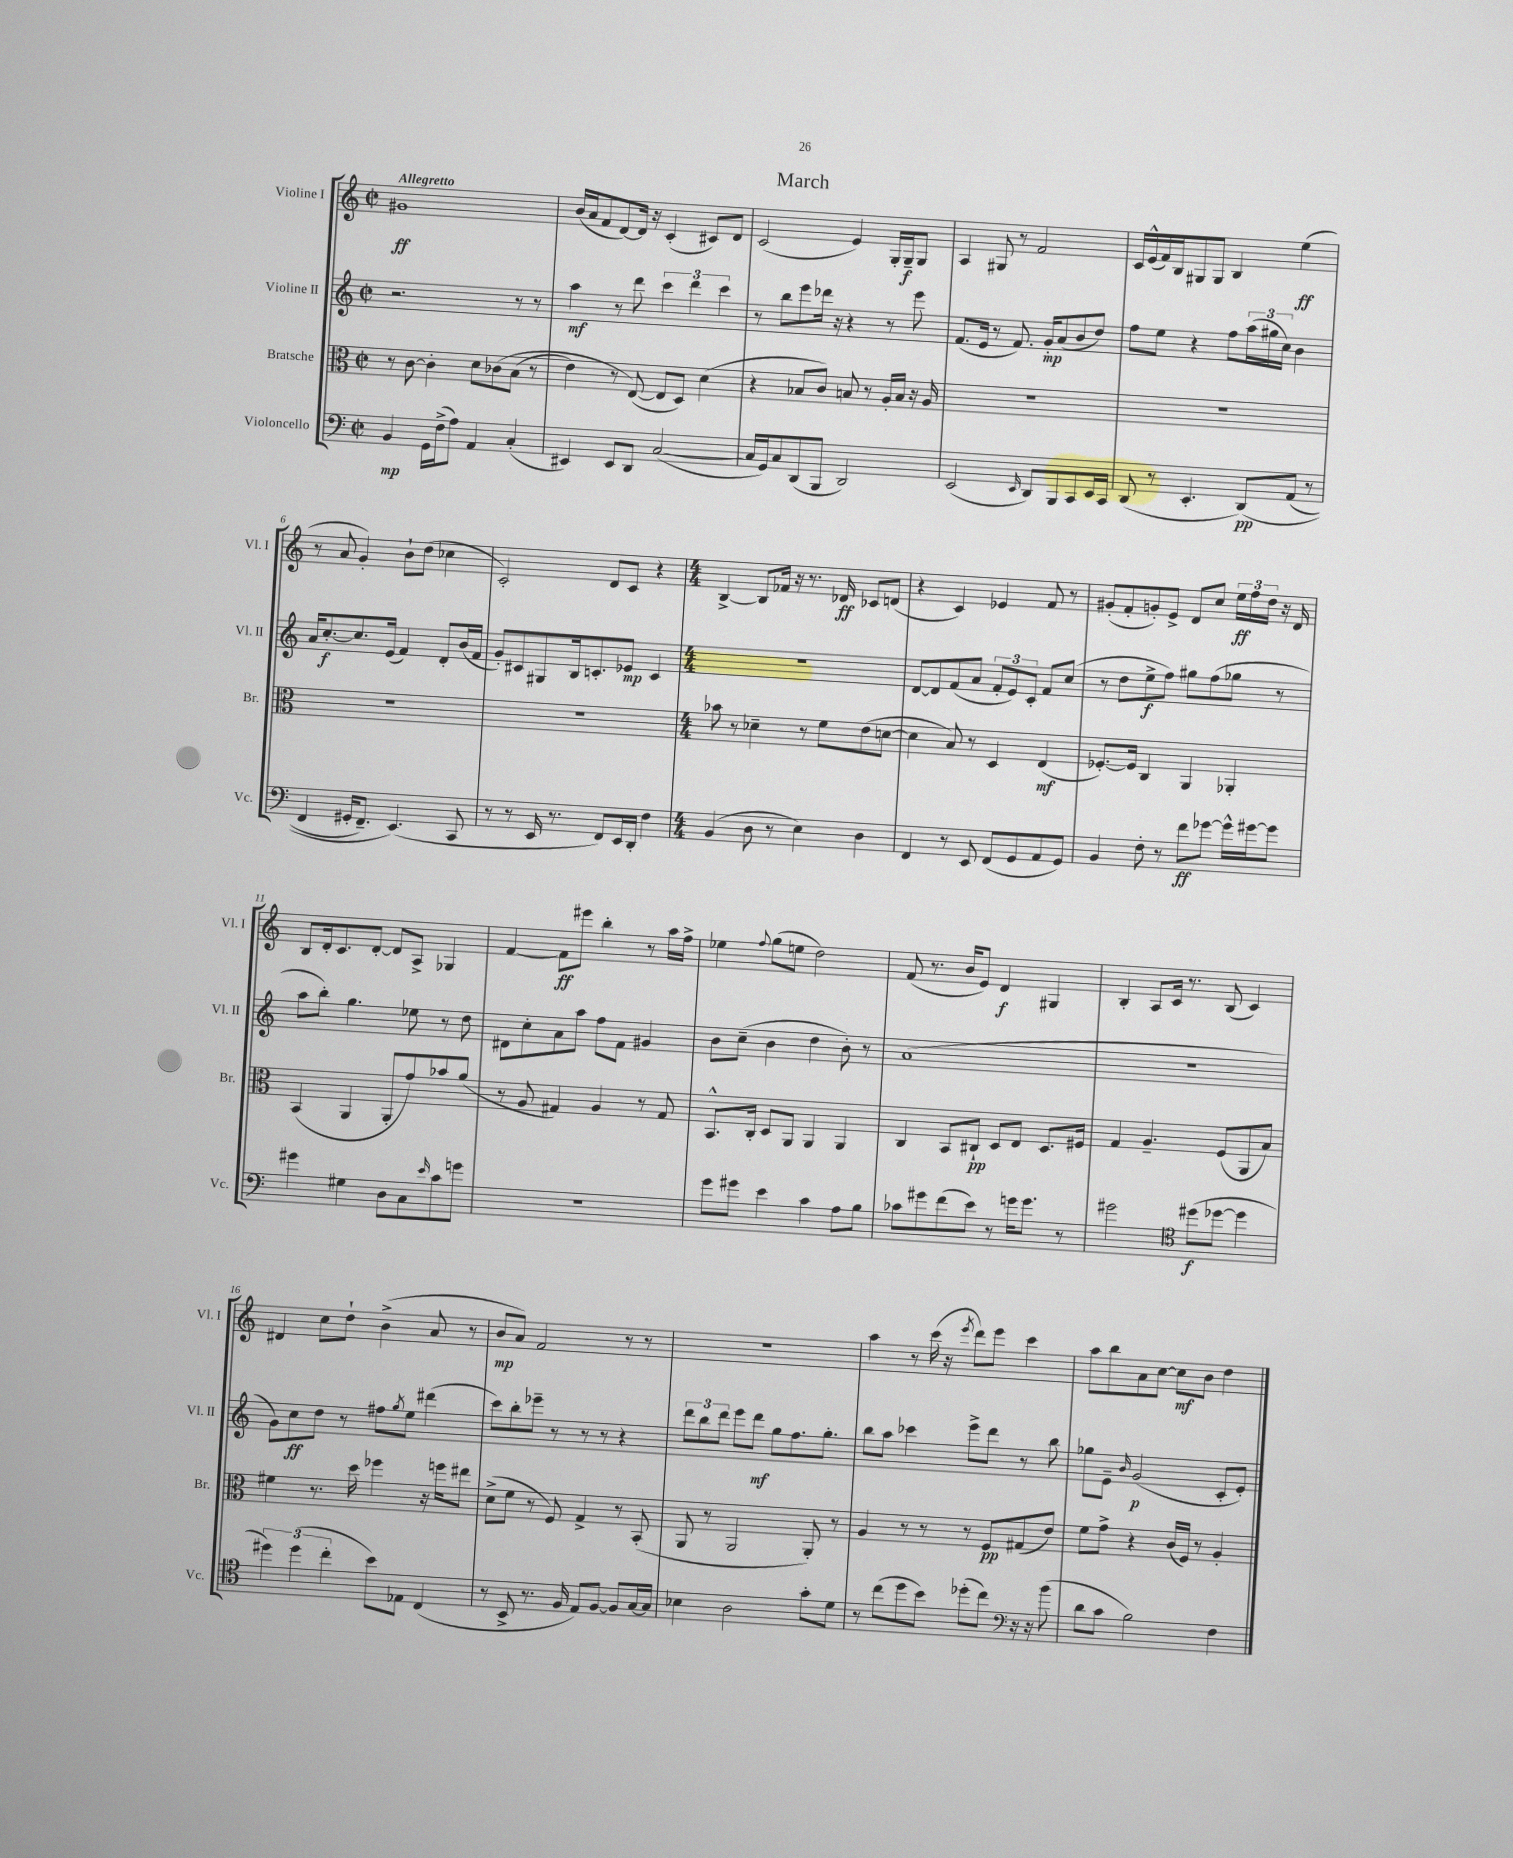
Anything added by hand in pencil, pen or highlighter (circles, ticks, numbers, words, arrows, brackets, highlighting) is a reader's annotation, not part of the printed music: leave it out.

**kern	**dynam	**kern	**dynam	**kern	**dynam	**kern	**dynam
*part4	*part4	*part3	*part3	*part2	*part2	*part1	*part1
*staff4	*staff4	*staff3	*staff3	*staff2	*staff2	*staff1	*staff1
*I"Violoncello	*	*I"Bratsche	*	*I"Violine II	*	*I"Violine I	*
*I'Vc.	*	*I'Br.	*	*I'Vl. II	*	*I'Vl. I	*
*clefF4	*	*clefC3	*	*clefG2	*	*clefG2	*
*k[]	*	*k[]	*	*k[]	*	*k[]	*
*M2/2	*	*M2/2	*	*M2/2	*	*M2/2	*
*met(c|)	*	*met(c|)	*	*met(c|)	*	*met(c|)	*
=1	=1	=1	=1	=1	=1	=1	=1
!	!	!	!	!	!	!LO:TX:a:B:t=Allegretto	!
4BB/	mp	8r	.	2.r	.	1g#X	ff
.	.	[8c\	.	.	.	.	.
16GG\LL	.	4c'\]	.	.	.	.	.
(16F^\J	.	.	.	.	.	.	.
8A\J)	.	.	.	.	.	.	.
4AA/	.	8d\L	.	.	.	.	.
.	.	(8c-X\	.	.	.	.	.
(4C'/	.	(8B\J	.	8r	.	.	.
.	.	8r	.	8r	.	.	.
=2	=2	=2	=2	=2	=2	=2	=2
4EE#X/)	.	4e\)	.	4aa\	mf	(16b/LL	.
.	.	.	.	.	.	16a/J	.
.	.	.	.	.	.	8f/	.
8EE#/L	.	8r	.	8r	.	[8d/)	.
8DD/J	.	([8E/)	.	8ddd\	.	16d/Jk]	.
.	.	.	.	.	.	16r	.
([2C/	.	8E/L]	.	6ccc\	.	(4c'/	.
.	.	8D/J)	.	.	.	.	.
.	.	.	.	6ddd\	.	.	.
.	.	(4d\	.	.	.	8c#X/L)	.
.	.	.	.	6ccc\	.	.	.
.	.	.	.	.	.	8d/J	.
=3	=3	=3	=3	=3	=3	=3	=3
16C/LL]	.	4r	.	8r	.	(2c/	.
16GG/J)	.	.	.	.	.	.	.
8C/	.	.	.	8bb\L	.	.	.
(8DD/	.	8B-X/L	.	8eee\	.	.	.
8BBB/J	.	8c/J)	.	16ddd-X\Jk	.	.	.
.	.	.	.	16r	.	.	.
2DD/)	.	8Bn/	.	4r	.	4e/)	.
.	.	8r	.	.	.	.	.
.	.	16A'/LL	.	8r	.	16G'/LL	.
.	.	16B/JJ	.	.	.	16G~/J	f
.	.	16r	.	8eee\	.	8G/J	.
.	.	16A/	.	.	.	.	.
=4	=4	=4	=4	=4	=4	=4	=4
(2EE/	.	1r	.	(8.f/L	.	4A/	.
.	.	.	.	16e/Jk	.	.	.
.	.	.	.	8r	.	8G#X/	.
.	.	.	.	8.f/)	.	8r	.
16qqEE/	.	.	.	.	.	.	.
8DD/L)	.	.	.	.	.	2f/	.
.	.	.	.	16g'/KL	mp	.	.
8BBB/	.	.	.	(8a/	.	.	.
8CC/	.	.	.	8b/	.	.	.
16EE/L	.	.	.	8dd/J)	.	.	.
16CC/JJ	.	.	.	.	.	.	.
=5	=5	=5	=5	=5	=5	=5	=5
(8DD/	.	1r	.	8ff\L	.	16c/LL	.
.	.	.	.	.	.	(16e^^/	.
8r	.	.	.	8ee\J	.	16f/)	.
.	.	.	.	.	.	16B/J	.
4.EE'/	.	.	.	4r	.	8G#X/	.
.	.	.	.	.	.	8G#/J	.
.	.	.	.	8ff\L	.	4B/	.
(8DD/L)	pp	.	.	(24aa\L	.	.	.
.	.	.	.	24gg#X\	.	.	.
.	.	.	.	24cc\JJ)	.	.	.
(8AA/J	.	.	.	4b\	.	(4ee\	ff
8r	.	.	.	.	.	.	.
!!LO:LB:g=z
=6	=6	=6	=6	=6	=6	=6	=6
4FF/	.	1r	.	16a/KL	.	8r	.
.	.	.	.	[8.cc'/	f	.	.
.	.	.	.	.	.	8a/	.
16GG#X'/KL	.	.	.	8.cc/]	.	4g'/)	.
8.FF~/J)	.	.	.	.	.	.	.
.	.	.	.	(16e/Jk	.	.	.
(4.EE/)	.	.	.	4f/)	.	8b`\L	.
.	.	.	.	.	.	(8dd\J	.
.	.	.	.	8d'/L	.	4cc-X\	.
8CC/	.	.	.	(16b/L	.	.	.
.	.	.	.	16f/JJ	.	.	.
=7	=7	=7	=7	=7	=7	=7	=7
8r	.	1r	.	8g'/L)	.	2c'/)	.
8r	.	.	.	8c#X/	.	.	.
16EE/	.	.	.	8G#X/	.	.	.
8.r	.	.	.	.	.	.	.
.	.	.	.	16B/k	.	.	.
.	.	.	.	8.cn'/	.	.	.
8FF/L)	.	.	.	.	.	8d/L	.
16EE/L	.	.	.	8e-X/J	mp	8c/J	.
16DD'/JJ	.	.	.	.	.	.	.
4F\	.	.	.	4c/	.	4r	.
=8	=8	=8	=8	=8	=8	=8	=8
*M4/4	*	*M4/4	*	*M4/4	*	*M4/4	*
(4BB/	.	8b-X\	.	1r	.	[4B^/	.
.	.	8r	.	.	.	.	.
8D\	.	4d-X~\	.	.	.	8B/L]	.
8r	.	.	.	.	.	16f-X/Jk	.
.	.	.	.	.	.	16r	.
4E\)	.	8r	.	.	.	8.r	.
.	.	8f\L	.	.	.	.	.
.	.	.	.	.	.	16d-X/	ff
4D\	.	(8e\	.	.	.	8c-X/L	.
.	.	[8dn\J	.	.	.	(8dn/J	.
=9	=9	=9	=9	=9	=9	=9	=9
4FF/	.	4d\]	.	[8d/L	.	4r	.
.	.	.	.	8d/]	.	.	.
8r	.	8B/)	.	(8f/	.	4c/)	.
8EE/	.	8r	.	8a/J	.	.	.
(8FF/L	.	4D/	.	12f'/L	.	4e-X/	.
.	.	.	.	12e/)	.	.	.
8GG/	.	.	.	.	.	.	.
.	.	.	.	12c'/J	.	.	.
8AA/	.	(4E/	mf	8f/L	.	8f/	.
8GG/J)	.	.	.	(8cc/J	.	8r	.
=10	=10	=10	=10	=10	=10	=10	=10
4BB/	.	[8.F-X'/L)	.	8r	.	(8g#X'/L	.
.	.	.	.	8dd\L	.	8f'/	.
.	.	16F-/Jk]	.	.	.	.	.
8F'\	.	4C/	.	8ee^\	f	8gn'/)	.
8r	.	.	.	8ff\J)	.	8e^/J	.
8f\L	ff	4AA/	.	8gg#X\L	.	8d/L	.
[8g-X\J	.	.	.	(8ff\	.	8cc/J	.
16g-^^\LL]	.	4AA-X'/	.	8gg-X\J	.	24ee\LL	ff
.	.	.	.	.	.	24ff\	.
[16g#X\J	.	.	.	.	.	.	.
.	.	.	.	.	.	24dd\JJ	.
8g#\J]	.	.	.	8r	.	16r	.
.	.	.	.	.	.	16d/	.
!!LO:LB:g=z
=11	=11	=11	=11	=11	=11	=11	=11
4g#X\	.	(4BB/	.	8aa\L	.	8B/L	.
.	.	.	.	8bb'\J)	.	16d'/k	.
.	.	.	.	.	.	8.c/	.
4G#X\	.	4AA/	.	4.gg\	.	.	.
.	.	.	.	.	.	[8d'/J	.
8D\L	.	8AA'/L	.	.	.	8d/L]	.
8C\	.	8g/)	.	8ee-X\	.	8A^/J	.
16qqe/	.	.	.	.	.	.	.
8c\	.	8b-X/	.	8r	.	4G-X/	.
8gn\J	.	(8a/J	.	8dd\	.	.	.
=12	=12	=12	=12	=12	=12	=12	=12
1r	.	8r	.	8d#X\L	.	[4f/	.
.	.	8A/	.	8cc'\	.	.	.
.	.	4G#X/)	.	8a\	.	8f\L]	ff
.	.	.	.	8aa\J	.	8eee#X\J	.
.	.	4A/	.	8ff\L	.	4bb'\	.
.	.	.	.	8f\J	.	.	.
.	.	8r	.	4g#X/	.	8r	.
.	.	8G#/	.	.	.	16aa\LL	.
.	.	.	.	.	.	16ff^\JJ	.
=13	=13	=13	=13	=13	=13	=13	=13
8g\L	.	8.BB^^/L	.	8b\L	.	4ee-X\	.
8g#X\J	.	.	.	(8cc~\J	.	.	.
.	.	16C'/Jk	.	.	.	.	.
.	.	.	.	.	.	8qqff/	.
4e\	.	8D/L	.	4b\	.	(8gg\L	.
.	.	8AA/J	.	.	.	8een\J	.
4c\	.	4AA/	.	4dd\	.	2dd\)	.
8A\L	.	4AA/	.	8b'\)	.	.	.
8B\J	.	.	.	8r	.	.	.
=14	=14	=14	=14	=14	=14	=14	=14
8c-X\L	.	4C/	.	(1a	.	(8f/	.
8g#X\	.	.	.	.	.	8.r	.
(8f\	.	8BB/L	.	.	.	.	.
.	.	.	.	.	.	16b/KL	.
8e\J)	.	8C#X`/J	pp	.	.	8e/J)	.
8r	.	8D/L	.	.	.	4d/	f
16gn\KL	.	8E/J	.	.	.	.	.
8.g\J	.	.	.	.	.	.	.
.	.	8.D/L	.	.	.	4G#X/	.
8r	.	.	.	.	.	.	.
.	.	16F#X/Jk	.	.	.	.	.
=15	=15	=15	=15	=15	=15	=15	=15
2g#X\	.	4G/	.	1r	.	4B'/	.
.	.	4.A~/	.	.	.	8A/L	.
.	.	.	.	.	.	16c/Jk	.
.	.	.	.	.	.	8.r	.
*clefC4	*	*	*	*	*	*	*
(8dd#X\L	f	.	.	.	.	.	.
[8dd-X\J	.	(8F/L	.	.	.	(8B/	.
4dd-\]	.	8AA/	.	.	.	4c/)	.
.	.	8B/J)	.	.	.	.	.
!!LO:LB:g=z
=16	=16	=16	=16	=16	=16	=16	=16
6dd#X\)	.	4f#X\	.	8g\L)	.	4d#X/	.
.	.	.	.	8cc\	ff	.	.
(6dd#\	.	.	.	.	.	.	.
.	.	8.r	.	8dd\J	.	8cc\L	.
6cc'\	.	.	.	.	.	.	.
.	.	.	.	8r	.	8dd`\J	.
.	.	16dd\	.	.	.	.	.
8b\L)	.	4ff-X\	.	8ff#X\L	.	(4b^\	.
.	.	.	.	8qgg/	.	.	.
8E-X\J	.	.	.	8ee\J	.	.	.
(4C/	.	16r	.	(4ddd#X\	.	8a/	.
.	.	16ffn\KL	.	.	.	.	.
.	.	8ee#X\J	.	.	.	8r	.
=17	=17	=17	=17	=17	=17	=17	=17
8r	.	(8d^\L	.	8ccc\L)	.	8b/L	mp
8BB^/	.	8f\J	.	8bb'\	.	8a/J)	.
8.r	.	8r	.	8eee-X~\J	.	2f/	.
.	.	8F/)	.	8r	.	.	.
16F/	.	.	.	.	.	.	.
8E/L)	.	4G^/	.	8r	.	.	.
[8F/J	.	.	.	8r	.	.	.
8F/L]	.	8r	.	4r	.	8r	.
[16G/L	.	(8BB'/	.	.	.	8r	.
16G/JJ]	.	.	.	.	.	.	.
=18	=18	=18	=18	=18	=18	=18	=18
4B-X\	.	8AA/	.	12ddd\L	.	1r	.
.	.	.	.	12bb\	.	.	.
.	.	8r	.	.	.	.	.
.	.	.	.	12ddd\J	.	.	.
2A\	.	2AA/	.	8eee\L	.	.	.
.	.	.	.	8ddd\J	mf	.	.
.	.	.	.	8gg\L	.	.	.
.	.	.	.	8.ff\	.	.	.
8g'\L	.	8AA'/)	.	.	.	.	.
.	.	.	.	8.gg'\J	.	.	.
8d\J	.	8r	.	.	.	.	.
=19	=19	=19	=19	=19	=19	=19	=19
8r	.	4A/	.	8bb\L	.	4aa\	.
(8cc\L	.	.	.	8aa\J	.	.	.
8dd\	.	8r	.	4ccc-X\	.	8r	.
8b\J)	.	8r	.	.	.	(16ccc\	.
.	.	.	.	.	.	16r	.
.	.	.	.	.	.	8qeee/	.
(8dd-X'\L	.	8r	.	8eee^\L	.	8ddd\L)	.
8cc\J)	.	8F/L	pp	8ddd\J	.	8eee\J	.
16r	.	(8G#X/	.	8r	.	4ccc\	.
16r	.	.	.	.	.	.	.
(8b\	.	8e/J)	.	8bb\	.	.	.
=20	=20	=20	=20	=20	=20	=20	=20
*clefF4	*	*	*	*	*	*	*
8d\L	.	8f\L	.	8gg-X\L	.	8aa\L	.
8c\J	.	8g^\J	.	8e~\J	.	8bb\	.
.	.	.	.	16qqb/	.	.	.
2B\)	.	4r	.	(2g/	p	8a\	.
.	.	.	.	.	.	[8cc\J	.
.	.	(16c/LL	.	.	.	8cc\L]	mf
.	.	16F/JJ)	.	.	.	.	.
.	.	8r	.	.	.	8b\J	.
4F\	.	4A'/	.	8c'/L	.	4dd\	.
.	.	.	.	8e'/J)	.	.	.
==	==	==	==	==	==	==	==
*-	*-	*-	*-	*-	*-	*-	*-
